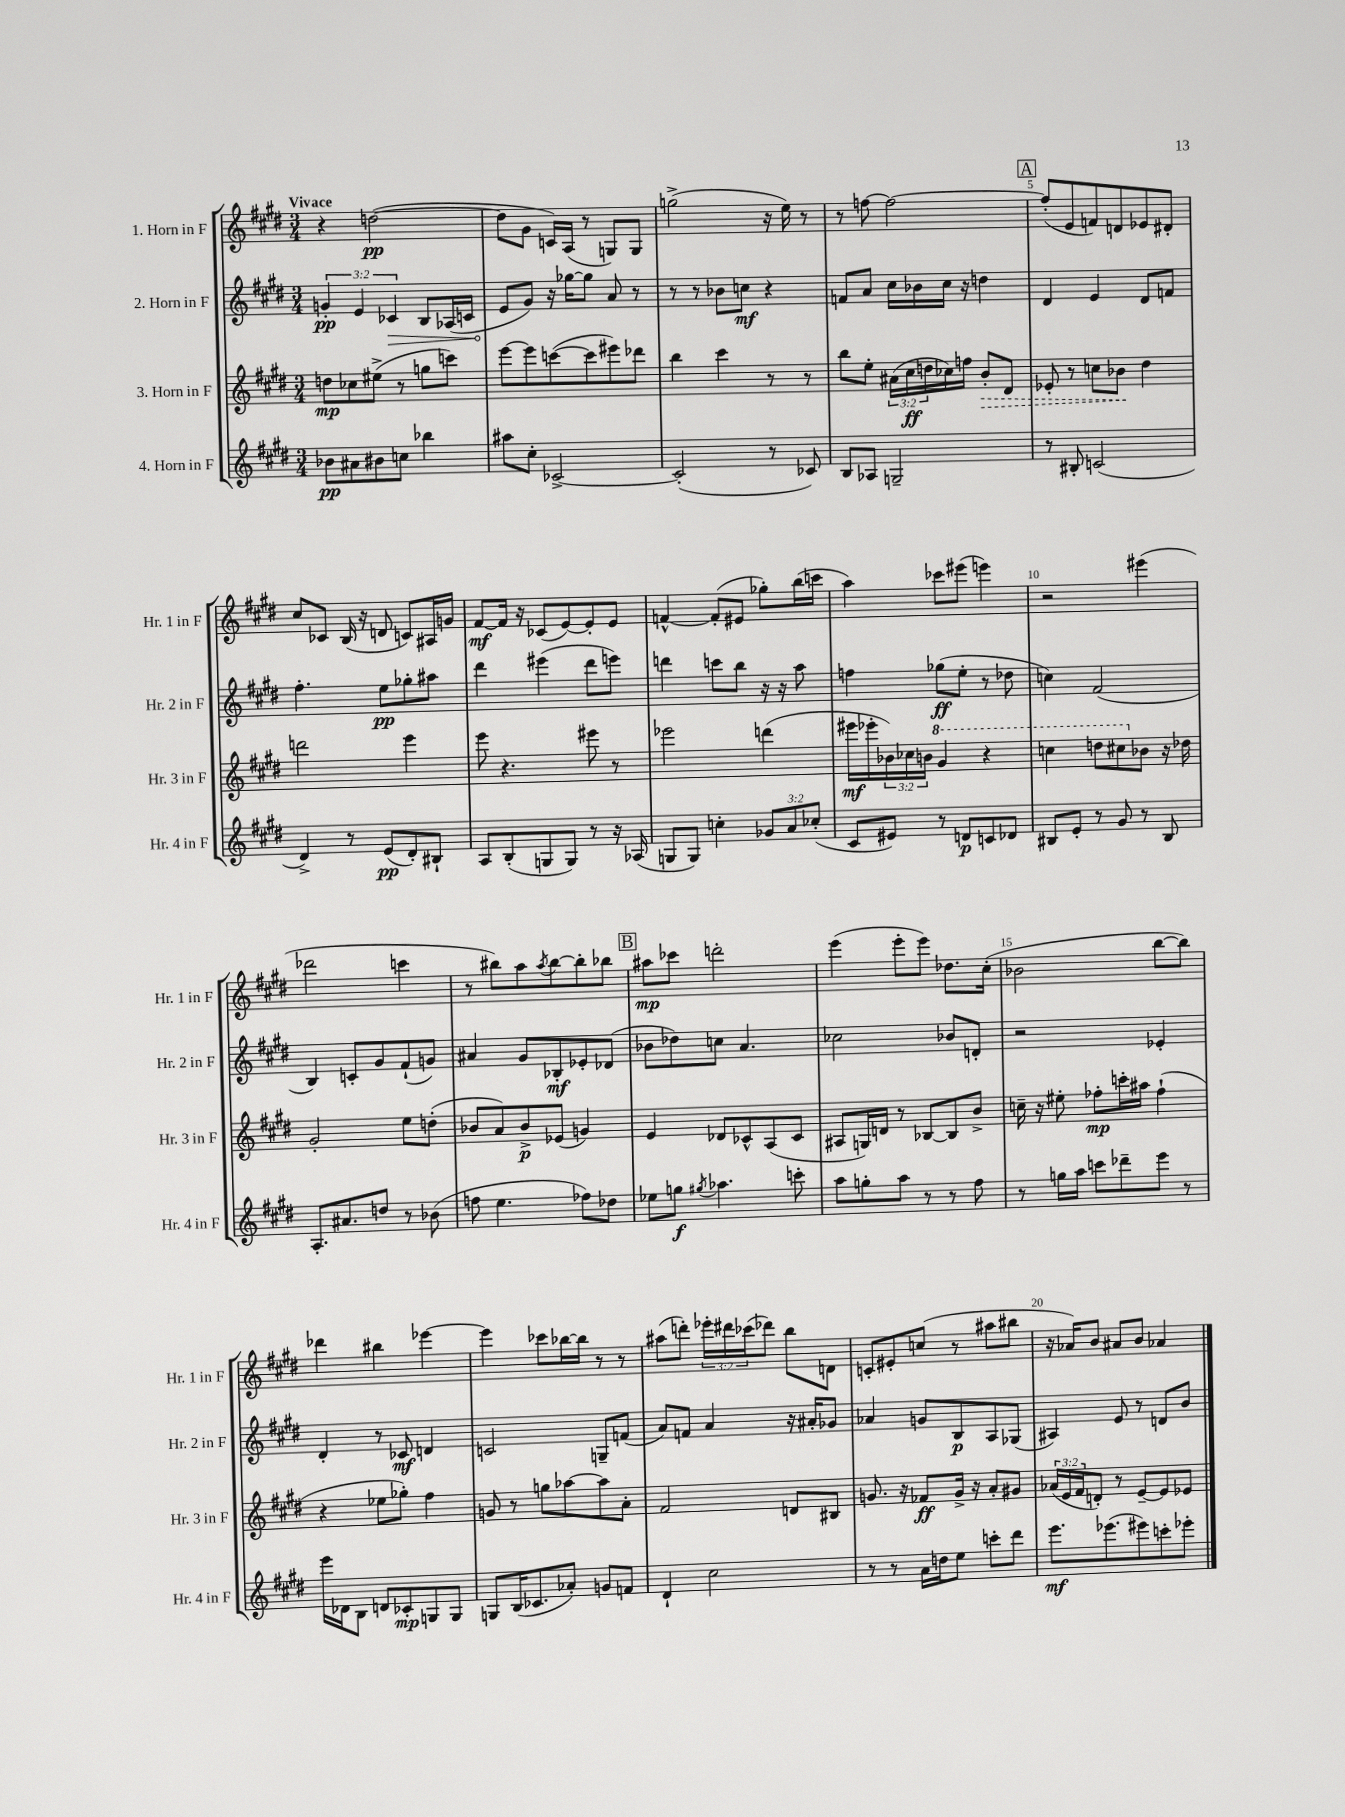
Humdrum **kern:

**kern	**kern	**kern	**kern
*staff4	*staff3	*staff2	*staff1
*clefG2	*clefG2	*clefG2	*clefG2
*k[f#c#g#d#]	*k[f#c#g#d#]	*k[f#c#g#d#]	*k[f#c#g#d#]
*M3/4	*M3/4	*M3/4	*M3/4
8b-	8dd	6g'	4r
8a#	8cc-	.	.
.	.	6e	.
8b#	(8ee#^	.	([2dd
.	.	6c-	.
8cc	8r	.	.
4bb-	8gg	8B	.
.	8ccc)	(16A-	.
.	.	16c	.
=	=	=	=
8aa#	[8eee	8e	8dd]
8cc#'	8eee]	8g#)	8g#
[2c-^	([8ccc	16r	16c)
.	.	[16gg-	(16A
.	8ccc]	8gg-]	8r
.	8eee#)	8a	8G)
.	8ddd-	8r	8G
=	=	=	=
(2c-']	4bb	8r	(2gg^
.	.	8r	.
.	4ccc#	8b-	.
.	.	8cc	.
8r	8r	4r	16r
.	.	.	16ee)
8c-)	8r	.	8r
=	=	=	=
8B	8bb	8f	8r
8A-	8ee'	8a	[8ff
2G~	(24a#	16cc#	2ff_
.	24cc#	.	.
.	.	16b-	.
.	24dd	.	.
.	16cc-)	16cc#	.
.	16ff	16r	.
.	8b'	4dd	.
.	8d#	.	.
=	=	=	=
8r	8e-'	4d#	(8ff']
8B#'	8r	.	8e
(2c	8cc	4e	8f)
.	8b-	.	8d
.	4dd#	8d#	8e-
.	.	8f	8d#'
=	=	=	=
4d#^)	2ddd	4.ff#'	8cc#
.	.	.	8c-
8r	.	.	(16B
.	.	.	16r
(8e	.	8ee	8d
8d#')	4eee	8gg-'	8c)
8B#`	.	8aa#	16A#
.	.	.	16g
=	=	=	=
8A	8eee	4ddd#	[8f#
(8B'	4.r	.	16f#]
.	.	.	16r
8G	.	(4eee#	(8c-
8G)	.	.	[8e)
8r	8eee#	8ddd#	8e']
16r	8r	8eee)	8e
(16A-	.	.	.
=	=	=	=
8G	2eee-	4ddd	[4f^^
8G)	.	.	.
4cc'	.	8ccc	(8f']
.	.	8bb	8e#
12g-	(4ddd	16r	8gg-')
.	.	16r	.
12a	.	.	.
.	.	8aa	(16bb
(12cc-'	.	.	.
.	.	.	16ccc
=	=	=	=
8c#	16eee#	4ff	4aa)
.	16eee-'	.	.
8e#)	24b-)	.	.
.	24cc-	.	.
.	24b	.	.
8r	4gg#	(8gg-	8ccc-
8d	.	8ee'	(8eee#
8c	4r	8r	4eee)
8d-	.	8dd-	.
=	=	=	=
8B#	4ccc	4cc)	2r
8e'	.	.	.
8r	8ddd	(2f#	.
8g#	8ccc#	.	.
8r	8b-	.	(4eee#
8B#	16r	.	.
.	16dd-	.	.
=	=	=	=
8.A'	2g#'	4B)	2ddd-
8.a#	.	.	.
.	.	8c'	.
8dd	.	8g#	.
8r	8ee	(8f#`	4ccc
(8b-	(8dd'	8g)	.
=	=	=	=
8ff	8b-	4a#	8r
4.ee	8a)	.	8bb#)
.	8b-^	8g#	8aa
.	.	.	8qaa
.	(8e-	8B-'	[8bb#
8ff-)	4g)	8e-'	8bb#']
8dd-	.	(8d-	8bb-
=	=	=	=
8ee-	4e	8b-	8aa#
8gg	.	8dd-)	8ccc-
8qgg#	.	.	.
4.aa-	8d-	8cc	2ddd'
.	8c-^^	4.a	.
.	(8A	.	.
8ccc'	8c-	.	.
=	=	=	=
8aa	8A#	2cc-	(4eee
8gg'	16G)	.	.
.	16d	.	.
8aa	8r	.	8eee'
8r	[8B-	.	8eee)
8r	8B-]	8b-	8.dd-
8ff#	8b^	8d'	.
.	.	.	(16cc#'
=	=	=	=
8r	16cc~	2r	2b-
.	16r	.	.
16gg	8ee#'	.	.
16aa	.	.	.
8ccc	8ff-'	.	.
8ddd-~	16ccc'	.	.
.	16aa#	.	.
8eee	(4ff-`	4e-'	[8bb
8r	.	.	8bb])
=	=	=	=
16eee	4r	4d#'	4ddd-
16d-	.	.	.
8B	.	.	.
8d	8ee-	8r	4bb#
8c-'	8gg-')	8c-	.
8G	4ff#	4d	[4eee-
8G	.	.	.
=	=	=	=
8G	8g	2c	4eee-]
(16B	8r	.	.
8.c-	.	.	.
.	8gg	.	8ccc-
8a-')	[8aa-	.	[16bb-
.	.	.	16bb-]
8g	8aa-]	8G~	8r
8f	8a'	(8f	8r
=	=	=	=
4d#`	2f#	8a)	(8aa#
.	.	8f	8ddd')
2cc#	.	4a	24eee-'
.	.	.	24ddd#
.	.	.	(24ccc-
.	.	.	8ddd-)
.	8d	16r	8bb
.	.	16a#'	.
.	8B#	8g-	8d
=	=	=	=
8r	8.g	4a-	8c'
8r	.	.	8e#'
.	16r	.	.
16a	8f-	8g	(8cc
16dd	.	.	.
8ee	16g^	8B	8r
.	16r	.	.
8ccc'	8a'	8A	8aa#
8ddd#	8g#	(8G-	8bb#
=	=	=	=
8.eee	(24a-	4A#)	16r
.	24e	.	.
.	.	.	16a-)
.	24f#	.	.
.	8d')	.	8b
(8.eee-	.	.	.
.	8r	8e	8a#
8eee#)	[8e~	8r	8b
8ccc'	8e]	8d	4a-
8eee-'	8e-	8b	.
==	==	==	==
*-	*-	*-	*-
